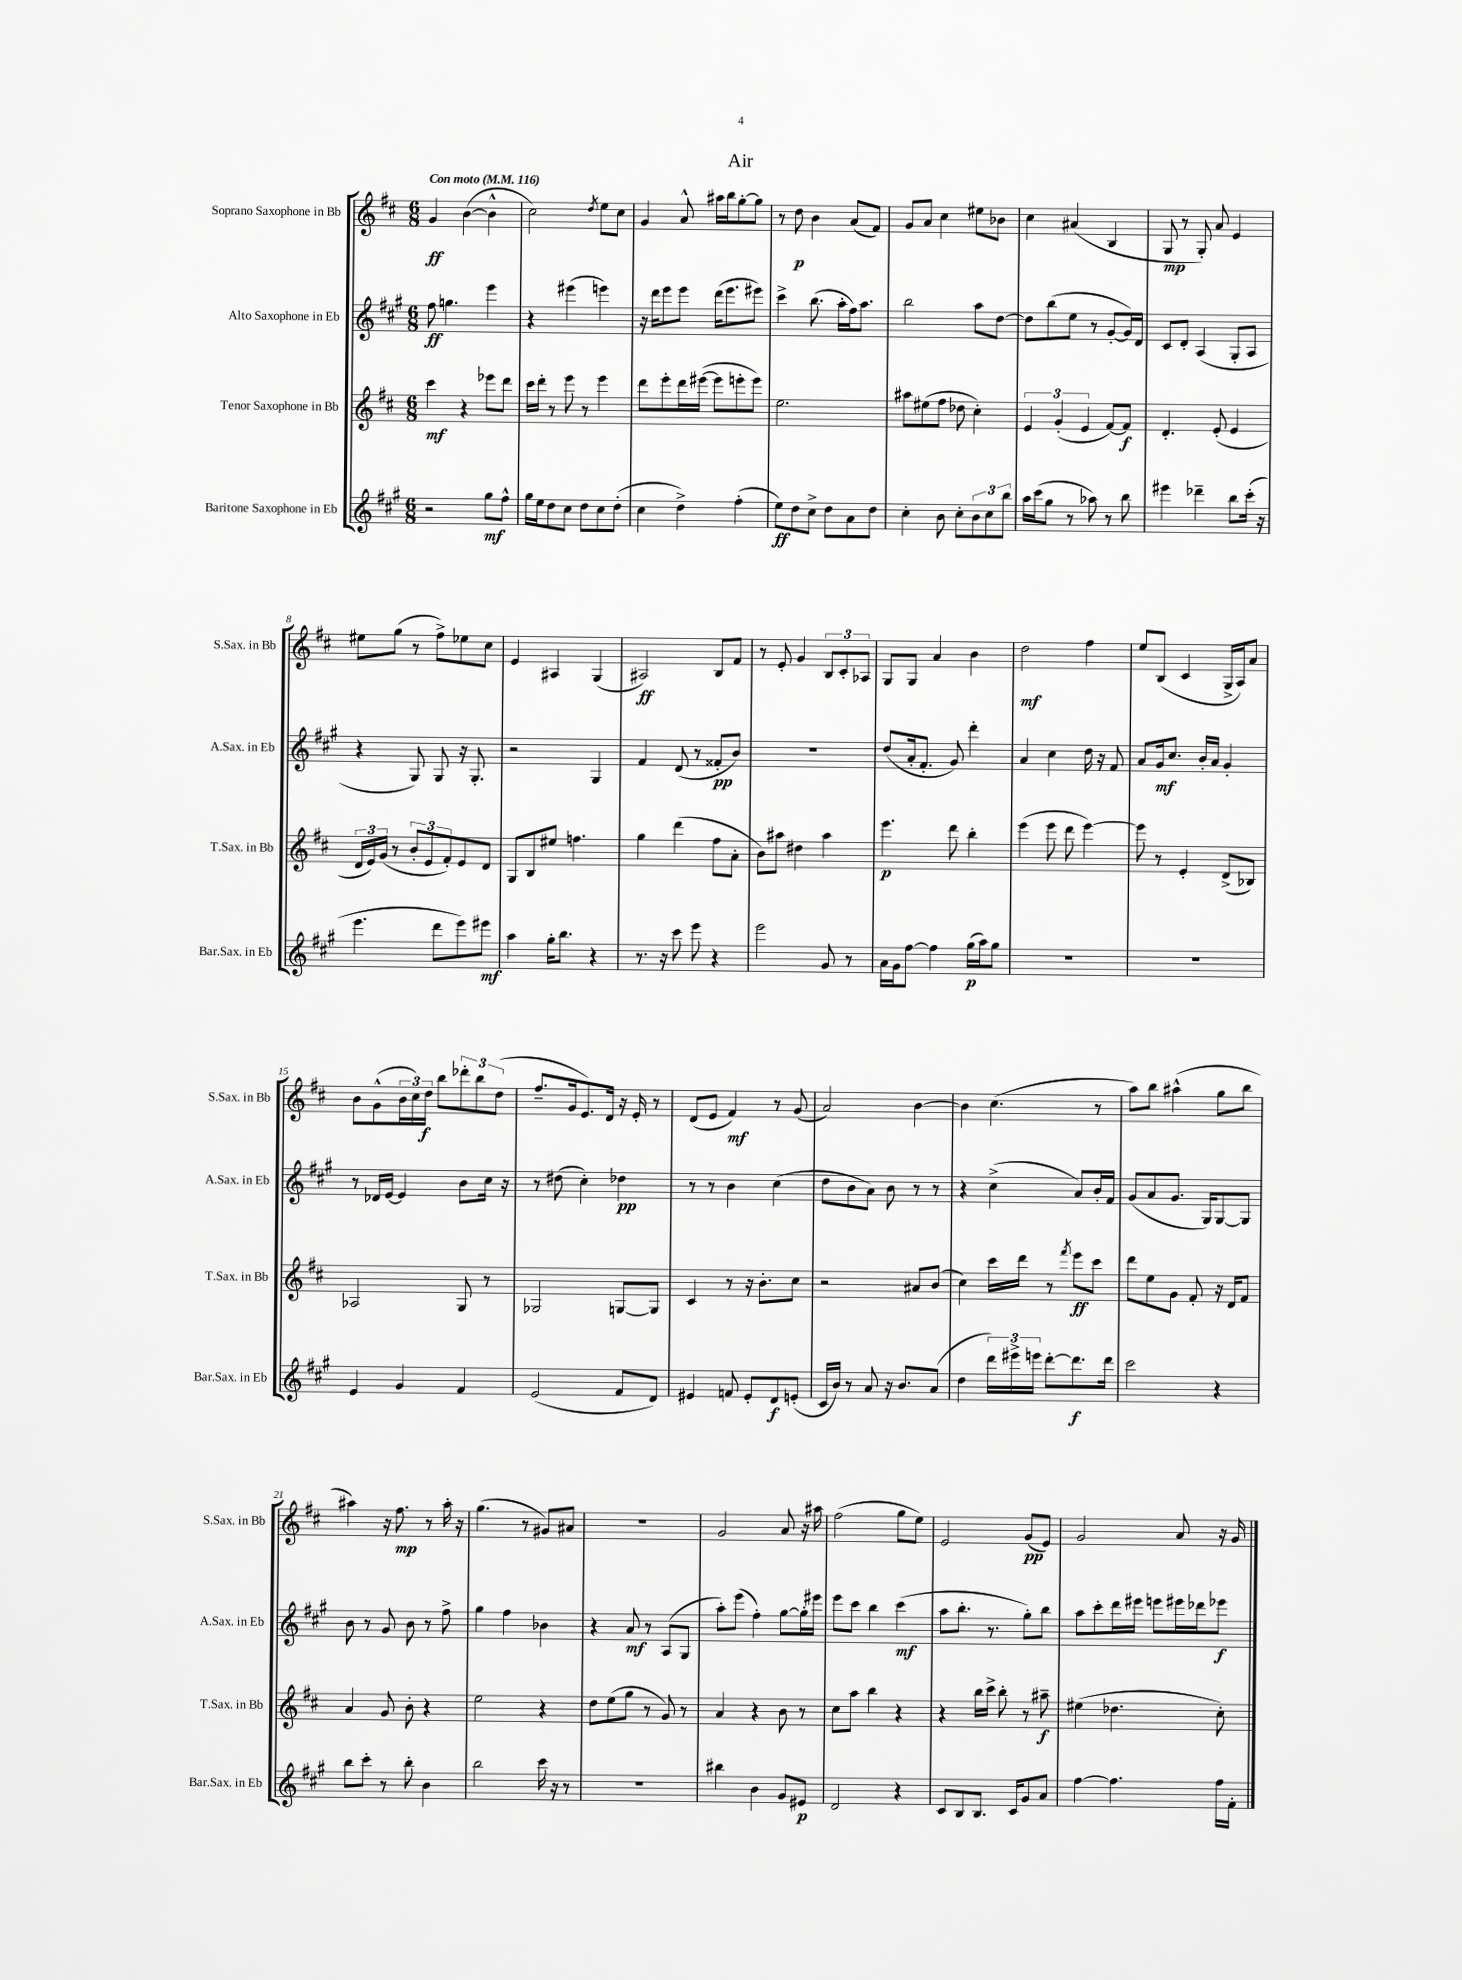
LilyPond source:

\header { title = "Air" }
<<
\new StaffGroup <<
\new Staff = "s0" \with { instrumentName = "Soprano Saxophone in Bb" shortInstrumentName = "S.Sax. in Bb" } {
    \clef treble \key d \major \numericTimeSignature \time 6/8 \tempo "Con moto" 4 = 116
    g'4\ff b'4~( b'4-^ |
    cis''2) \acciaccatura { d''8 } e''8 cis''8 |
    g'4 a'8-^ ais''16 b''16 g''8~-. g''8 |
    r8 d''8\p b'4 a'8( fis'8) |
    g'8 a'8 cis''4 eis''8 bes'8 |
    cis''4 ais'4( b4 |
    g8\mp r8 g8-.) a'8 e'4 |
    eis''8 g''8( r8 fis''8->) ees''8 cis''8 |
    e'4 ais4 g4( |
    ais2\ff) b8 fis'8 |
    r8 e'8-. g'4 \tuplet 3/2 { b8 cis'8-. aes8 } |
    g8 g8 a'4 b'4 |
    d''2\mf fis''4 |
    e''8 b8( cis'4 g16-> a16) a'8 |
    b'8 g'8-^( \tuplet 3/2 { b'16 cis''16) d''16\f } b''8 \tuplet 3/2 { des'''8-. b''8 d''8( } |
    fis''8.-- g'16 e'8.) d'16 r16 e'16-. r8 |
    d'8( e'8 fis'4\mf) r8 g'8( |
    a'2) b'4~ |
    b'4 cis''4.( r8 |
    a''8) b''8 ais''4-^( g''8 b''8 |
    ais''4) r16 fis''8.\mp r8 ais''16-. r16 |
    g''4.( r8 gis'8) ais'8 |
    R2. |
    g'2 a'8 r16 ais''16 |
    fis''2( g''8 e''8) |
    e'2 g'8\pp( e'8) |
    g'2 a'8 r16 g'16 \bar "|." |
}
\new Staff = "s1" \with { instrumentName = "Alto Saxophone in Eb" shortInstrumentName = "A.Sax. in Eb" } {
    \clef treble \key a \major \numericTimeSignature \time 6/8
    fis''8\ff g''4. e'''4 |
    r4 eis'''4( e'''4) |
    r16 d'''16 e'''8 e'''8 d'''16( e'''8. eis'''8) |
    cis'''4-> b''8.( a''16-. fis''16) a''8. |
    b''2 a''8 d''8~ |
    d''8 b''8( e''8 r8 gis'8~-. gis'16) d'16 |
    cis'8 d'8-. a4( gis8-. a8 |
    r4 gis8) gis8 r16 gis8.-. |
    r2 gis4 |
    fis'4 d'8( r8 fisis'8-.\pp b'8) |
    r2. |
    d''8( a'16-. fis'8.-. gis'8) d'''4-. |
    a'4 cis''4 d''16 r16 fis'8 |
    a'8 gis'16\mf cis''8. b'16-. a'16 gis'4-. |
    r8 des'16 e'16~ e'4 b'8 cis''16 r16 |
    r8 dis''8( cis''4-.) des''4\pp |
    r8 r8 b'4 cis''4( |
    d''8 b'8 a'8) b'8 r8 r8 |
    r4 cis''4->( a'8) b'16-. fis'16 |
    gis'8( a'8 gis'8. gis16) gis8~ gis8 |
    b'8 r8 gis'8 b'8 r8 fis''8-> |
    gis''4 fis''4 bes'4 |
    r4 a'8\mf r8 a8( gis8 |
    a''8-.) e'''8( fis''4-.) gis''8~ gis''16-. eis'''16 |
    e'''8 cis'''8 b''4 cis'''4\mf( |
    a''8 b''8.-. r8. gis''8-.) b''8 |
    a''8 cis'''8-. d'''16 eis'''16 e'''8 eis'''16 des'''16 ees'''8\f \bar "|." |
}
\new Staff = "s2" \with { instrumentName = "Tenor Saxophone in Bb" shortInstrumentName = "T.Sax. in Bb" } {
    \clef treble \key d \major \numericTimeSignature \time 6/8
    cis'''4\mf r4 ees'''8 d'''8 |
    cis'''16 d'''16-. r8 e'''8 r8 e'''4 |
    d'''8 e'''8-. d'''16 eis'''16~( eis'''8 e'''8-. e'''8) |
    e''2. |
    ais''8 eis''8( fis''8 des''8 cis''4-.) |
    \tuplet 3/2 { e'4 g'4-.( e'4 } fis'8~) fis'8\f |
    d'4.-. e'8-.( e'4 |
    \tuplet 3/2 { d'16 e'16) g'16( } r8 \tuplet 3/2 { b'8-. e'8 fis'8-.) } e'8 d'8 |
    g8 b8 eis''8 f''4. |
    g''4 d'''4( fis''8 a'8-. |
    b'8) ais''8 dis''4 ais''4 |
    e'''4.\p d'''8 b''4-. |
    e'''4( e'''8 d'''8 e'''4~) |
    e'''8 r8 e'4-. d'8->( bes8) |
    aes2 g8 r8 |
    ges2 g8~ g8 |
    cis'4 r8 r16 b'8.-. cis''8 |
    r2 ais'8 b'8( |
    cis''4) cis'''16 d'''16 r8 \acciaccatura { fis'''8 } e'''8\ff cis'''8 |
    d'''8 e''8 g'8 fis'8-. r16 d'16 fis'8 |
    a'4 g'8 b'8-. r4 |
    e''2 r4 |
    d''8 e''8( g''8 r8 g'8) r8 |
    a'4 r4 b'8 r8 |
    cis''8 a''8 b''4 r4 |
    r4 b''16 cis'''16-> b''8-. r8 ais''8--\f |
    eis''4( des''4. cis''8-.) \bar "|." |
}
\new Staff = "s3" \with { instrumentName = "Baritone Saxophone in Eb" shortInstrumentName = "Bar.Sax. in Eb" } {
    \clef treble \key a \major \numericTimeSignature \time 6/8
    r2 gis''8\mf fis''8-^ |
    gis''16 e''16 d''8 cis''8 d''8 cis''8 d''8-.( |
    cis''4 d''4->) fis''4-.( |
    e''8\ff) d''8 cis''8-> d''8 a'8 d''8 |
    cis''4-. b'8 cis''8-. \tuplet 3/2 { b'8 cis''8 b''8 } |
    a''16 cis'''16( gis''8 r8 aes''8) r8 b''8 |
    eis'''4 des'''4-- b''8 cis'''16-.( r16 |
    e'''4. d'''8 e'''8) eis'''8\mf |
    a''4 gis''16-. b''8. r4 |
    r8. r16 cis'''8 e'''8 r4 |
    e'''2 gis'8 r8 |
    a'16 gis'16 fis''8~ fis''4 gis''16\p( a''16) gis''8 |
    R2. |
    R2. |
    e'4 gis'4 fis'4 |
    e'2( fis'8 d'8) |
    eis'4 f'8 eis'8-. d'8\f e'8-.( |
    cis'16 b'16) r8 a'8 r16 b'8. a'8( |
    d''4 \tuplet 3/2 { d'''16) eis'''16-> e'''16 } d'''8~-. d'''8.\f d'''16 |
    cis'''2 r4 |
    b''8 cis'''8-. r8 b''8-. b'4 |
    b''2 cis'''16 r16 r8 |
    R2. |
    bis''4 b'4 gis'8 eis'8\p |
    d'2 r4 |
    cis'8 b8 b8. cis'16 gis'8 a'8 |
    fis''4~ fis''4. fis''16 fis'16-. \bar "|." |
}
>>
>>
